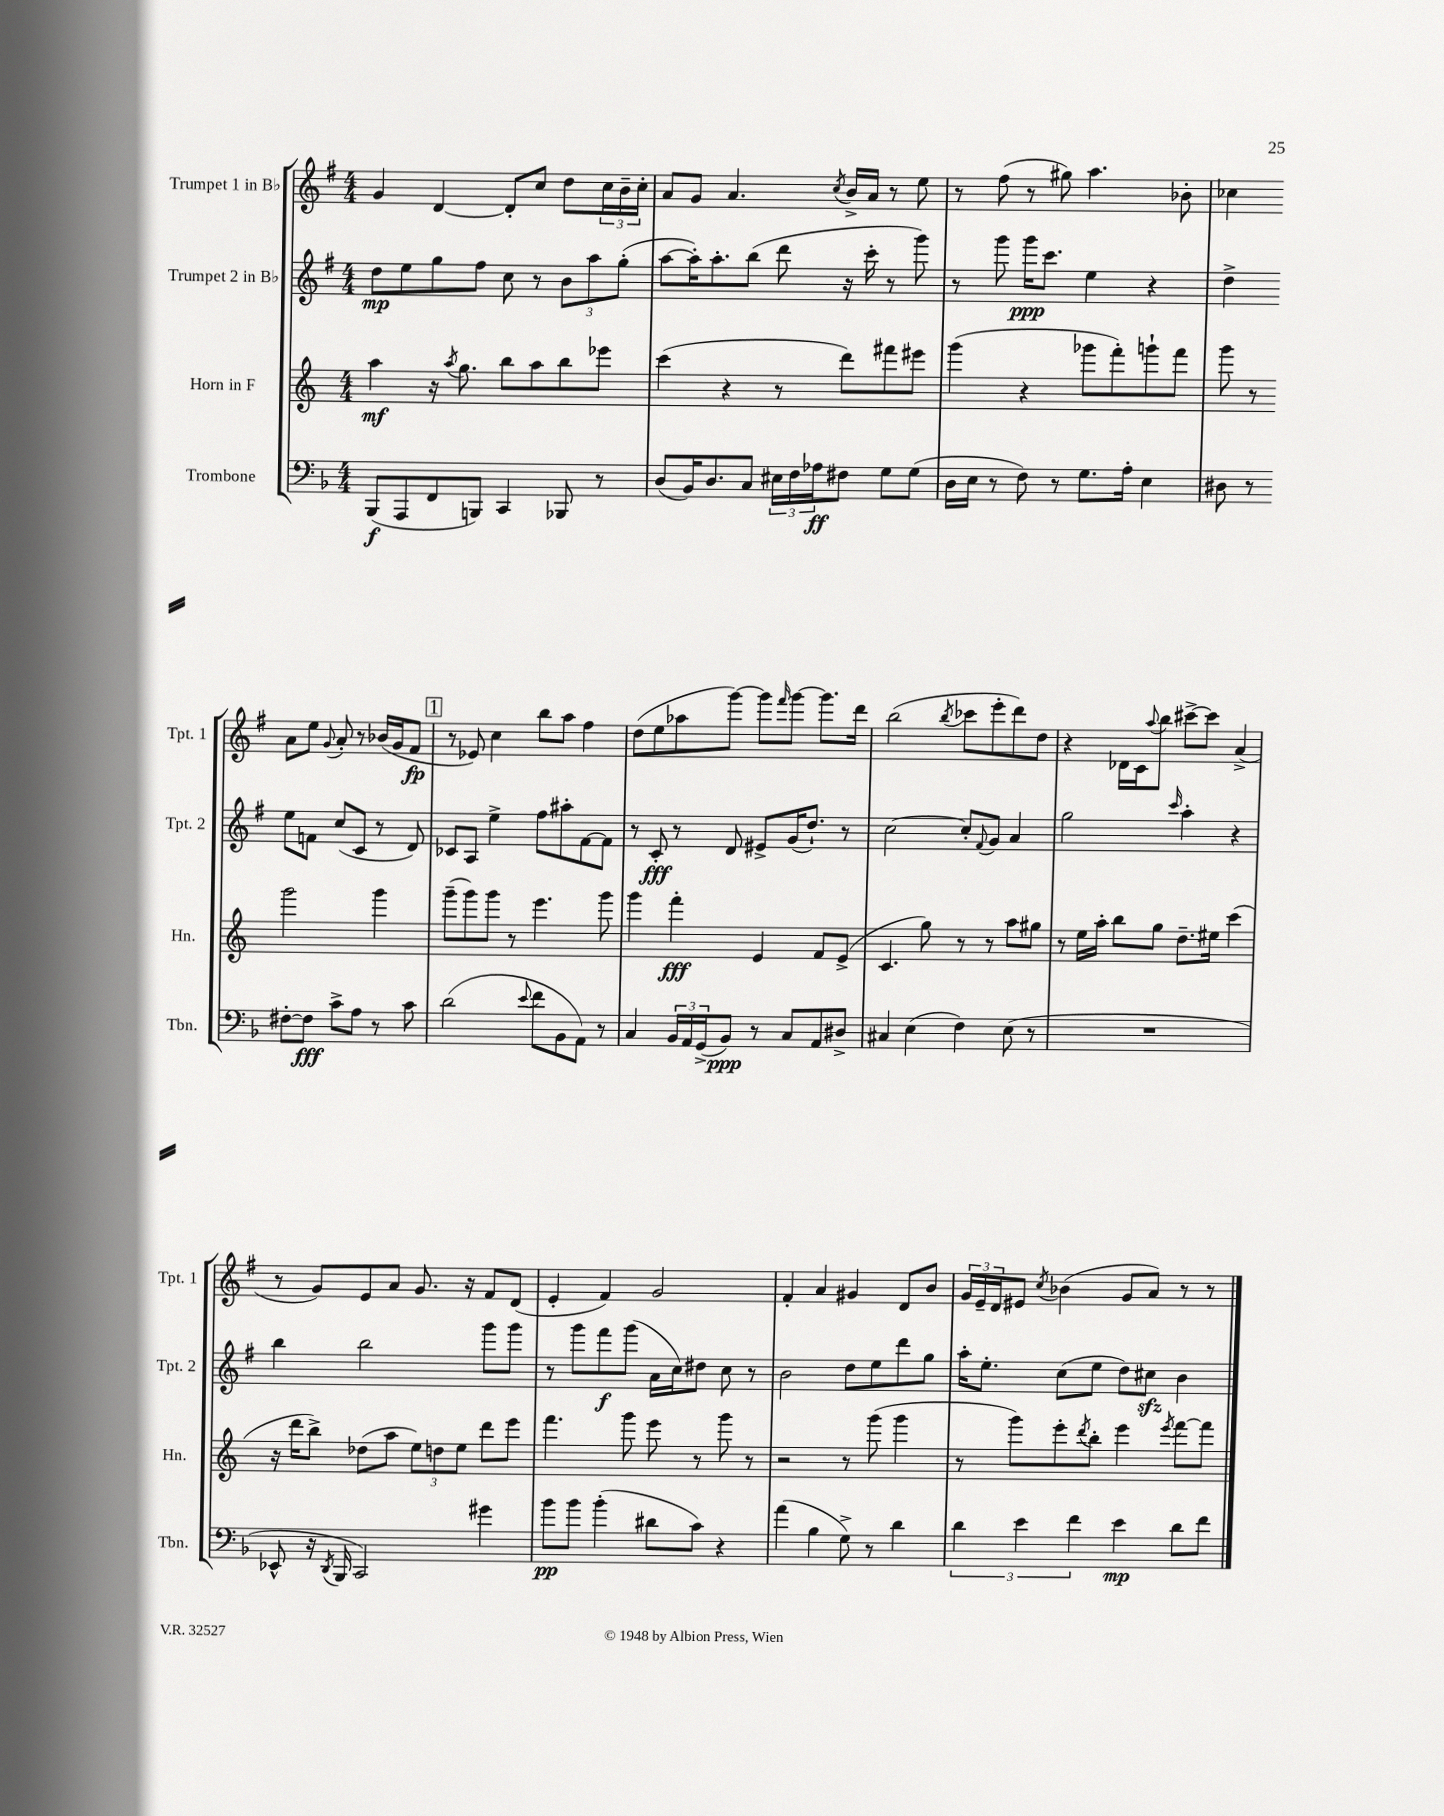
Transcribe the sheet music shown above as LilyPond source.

<<
\new StaffGroup <<
\new Staff = "s0" \with { instrumentName = "Trumpet 1 in Bb" shortInstrumentName = "Tpt. 1" } {
    \clef treble \key g \major \numericTimeSignature \time 4/4
    g'4 d'4~ d'8-. c''8 d''8 \tuplet 3/2 { c''16 b'16-- c''16-. } |
    a'8 g'8 a'4. \acciaccatura { c''8 } b'16-> a'16 r8 e''8 |
    r8 fis''8( r8 gis''8) a''4. bes'8-. |
    ces''4 a'8 e''8 \appoggiatura { g'8 } a'8-. r8 bes'16( g'16 fis'8\fp |
    \mark \markup { \box "1" } r8 ees'8) c''4 b''8 a''8 fis''4 |
    d''8( e''8 aes''8 g'''8~) g'''8 \grace { fis'''16 } g'''8~ g'''8. d'''16 |
    b''2( \acciaccatura { b''8 } ces'''8 e'''8-. d'''8) d''8 |
    r4 des'16 c'16 \appoggiatura { a''8 } b''8 cis'''8~-> cis'''8 a'4->( |
    r8 g'8) e'8 a'8 g'8. r16 fis'8 d'8( |
    e'4-. fis'4) g'2 |
    fis'4-. a'4 gis'4 d'8 b'8 |
    \tuplet 3/2 { g'16 e'16-- d'16 } eis'8 \acciaccatura { c''8 } bes'4( g'8 a'8) r8 r8 \bar "|." |
}
\new Staff = "s1" \with { instrumentName = "Trumpet 2 in Bb" shortInstrumentName = "Tpt. 2" } {
    \clef treble \key g \major \numericTimeSignature \time 4/4
    d''8\mp e''8 g''8 fis''8 c''8 r8 \tuplet 3/2 { b'8 a''8 g''8-.( } |
    a''8~ a''16-.) a''8.-. b''8( d'''8 r16 c'''16-. r8 g'''8) |
    r8 g'''8 g'''16\ppp c'''8. e''4 r4 |
    d''4-> e''8 f'8 c''8( c'8 r8 d'8) |
    \mark \markup { \box "1" } ces'8 a8 e''4-> fis''8 ais''8-. fis'8~ fis'8 |
    r8 c'8-.\fff r8 d'8 eis'8-> g'16( d''8.-!) r8 |
    c''2~ c''8-. \appoggiatura { fis'8 } g'8 a'4 |
    g''2 \grace { c'''16 } a''4-. r4 |
    b''4 b''2 g'''8 g'''8 |
    r8 g'''8 fis'''8\f g'''8( a'16 c''16) dis''8 c''8 r8 |
    b'2 d''8 e''8 d'''8 g''8 |
    a''16-. e''8.-. c''8( e''8 d''8) cis''8\sfz b'4 \bar "|." |
}
\new Staff = "s2" \with { instrumentName = "Horn in F" shortInstrumentName = "Hn." } {
    \clef treble \key c \major \numericTimeSignature \time 4/4
    a''4\mf r16 \acciaccatura { a''8 } g''8. b''8 a''8 b''8 ees'''8 |
    c'''4( r4 r8 d'''8) fis'''8 eis'''8 |
    g'''4( r4 ges'''8 f'''8-.) g'''8-! f'''8 |
    g'''8 r8 g'''2 g'''4 |
    \mark \markup { \box "1" } g'''8--( g'''8) g'''8 r8 e'''4. g'''8 |
    g'''4 f'''4-.\fff e'4 f'8 e'8->( |
    c'4. g''8) r8 r8 a''8 gis''8 |
    r8 e''16 a''16-. b''8 g''8 d''8.-- eis''16 c'''4( |
    r16 d'''16 b''8->) des''8( a''8 \tuplet 3/2 { e''8) d''8 e''8 } d'''8 e'''8 |
    f'''4. g'''8 e'''8 r8 g'''8 r8 |
    r2 r8 g'''8( g'''4 |
    r8 g'''8) e'''8-. \acciaccatura { d'''8 } b''8-. e'''4 \acciaccatura { e'''8 } f'''8~ f'''8 \bar "|." |
}
\new Staff = "s3" \with { instrumentName = "Trombone" shortInstrumentName = "Tbn." } {
    \clef bass \key f \major \numericTimeSignature \time 4/4
    bes,,8\f( a,,8 f,8 b,,8) c,4 bes,,8 r8 |
    d8( bes,16) d8. c8 \tuplet 3/2 { eis16 f16 aes16\ff } fis8 g8 g8( |
    d16 e16 r8 f8) r8 g8. a16-. e4 |
    dis8 r8 fis8~-. fis8\fff c'8-> a8 r8 c'8 |
    \mark \markup { \box "1" } d'2( \appoggiatura { e'8 } f'8 bes,8 a,8) r8 |
    c4 \tuplet 3/2 { bes,16 a,16 g,16->( } bes,8\ppp) r8 c8 a,8 dis8-> |
    cis4 e4( f4) e8( r8 |
    R1 |
    ees,8-^ r16 \acciaccatura { d,8 } bes,,16 c,2) gis'4 |
    bes'8\pp bes'8 bes'4-.( dis'8 c'8) r4 |
    a'4( bes4 g8->) r8 d'4 |
    \tuplet 3/2 { d'4 e'4 f'4 } e'4\mp d'8 f'8 \bar "|." |
}
>>
>>
\layout { \context { \Score \remove "Bar_number_engraver" } }
